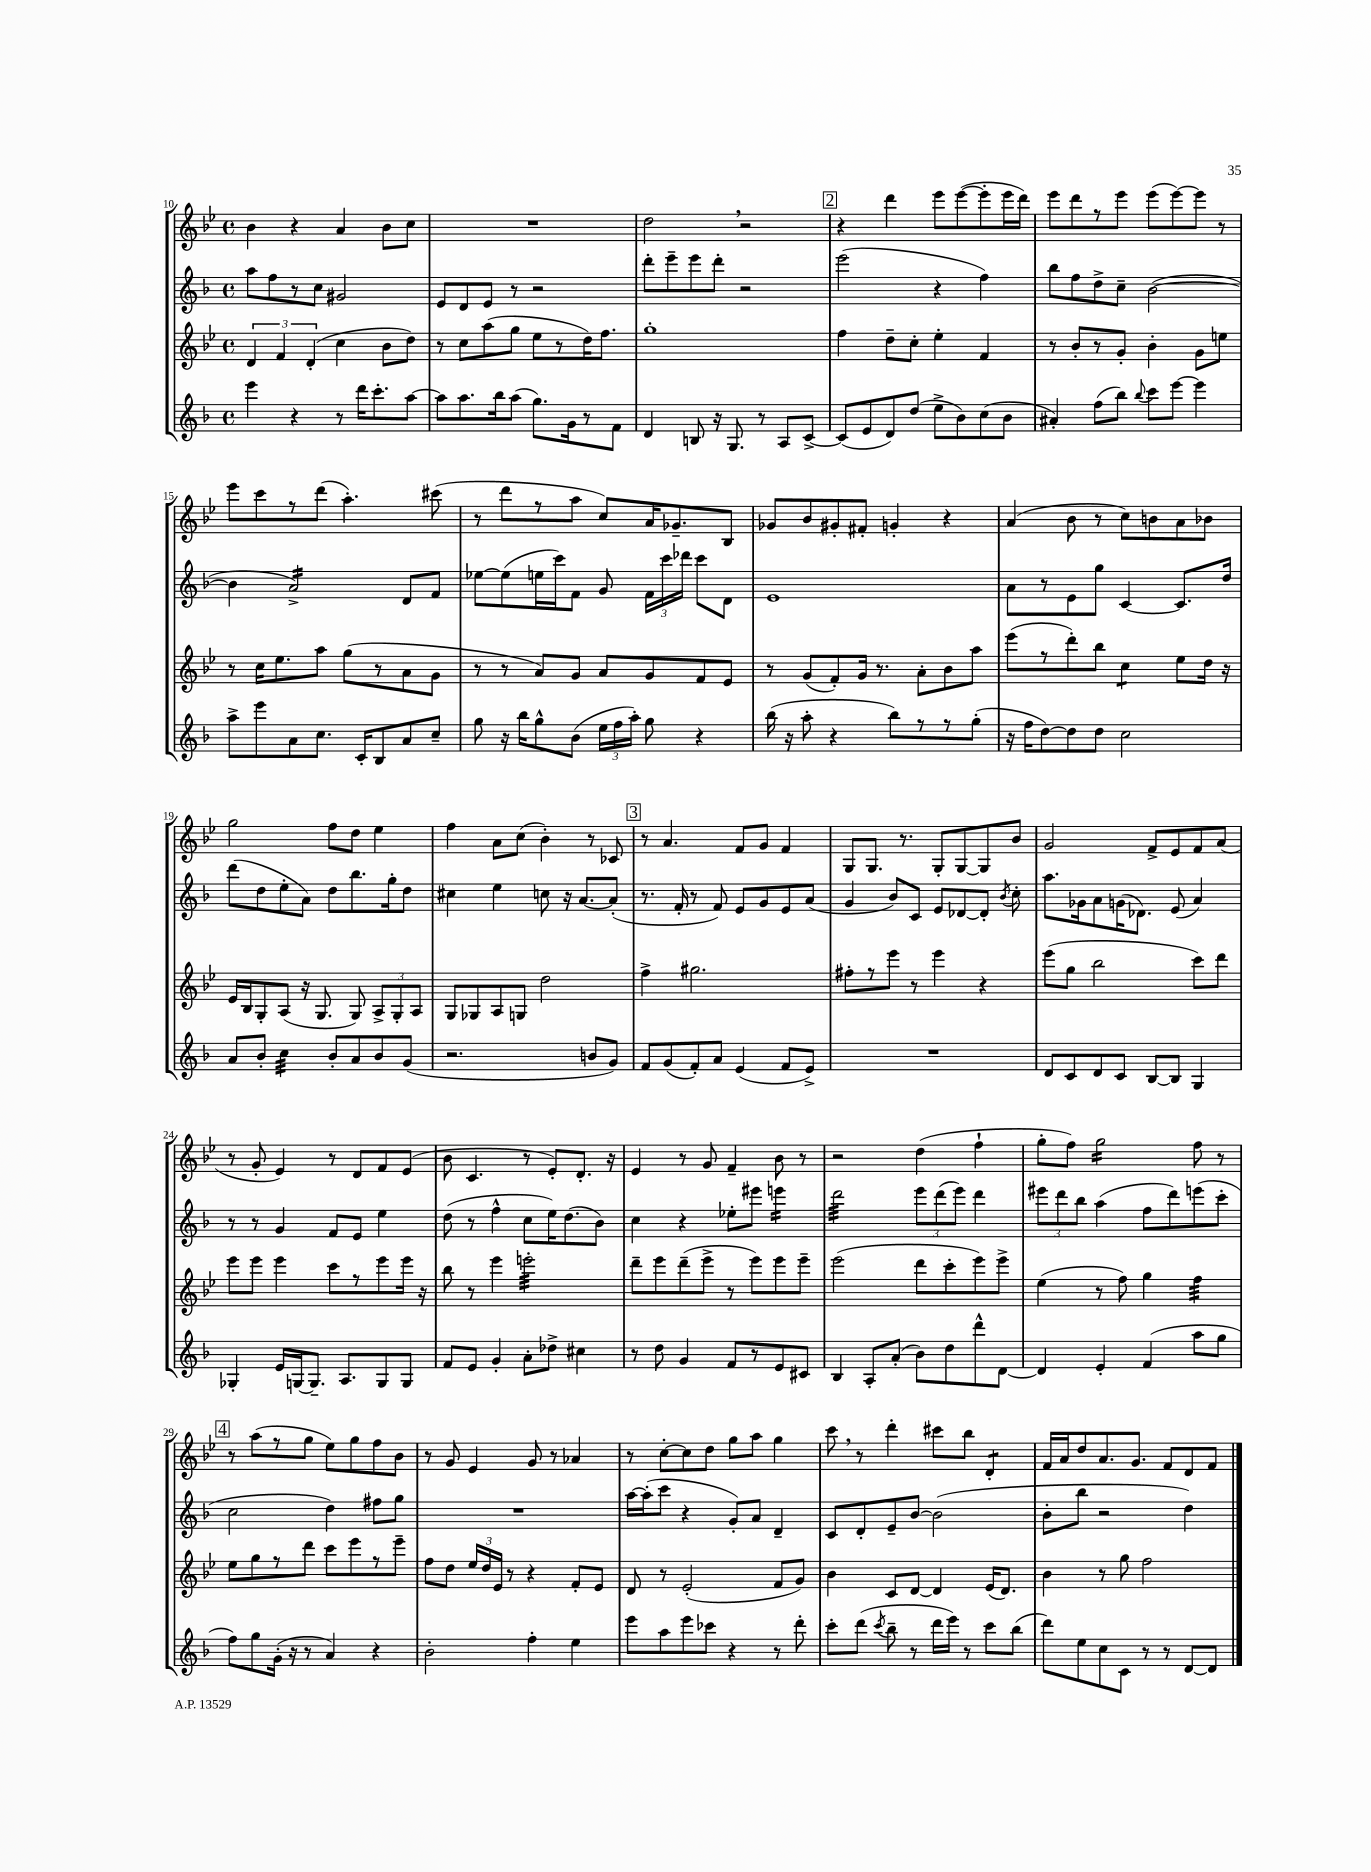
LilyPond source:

<<
\new StaffGroup <<
\new Staff = "s0" {
    \clef treble \key bes \major \defaultTimeSignature \time 4/4
    \autoBeamOff bes'4 r4 a'4 bes'8[ c''8] |
    R1 |
    d''2 \breathe r2 |
    \mark \markup { \box "2" } r4 d'''4 ees'''8[ ees'''8~( ees'''8-. ees'''16 d'''16]) |
    ees'''8[ d'''8 r8 ees'''8] ees'''8[( ees'''8~) ees'''8] r8 |
    ees'''8[ c'''8 r8 d'''8]( a''4.-.) cis'''8( |
    r8 d'''8[ r8 a''8] c''8[) a'16 ges'8.-- bes8] |
    ges'8[ bes'8 gis'8-. fis'8]-. g'4-. r4 |
    a'4( bes'8 r8 c''8[) b'8 a'8 bes'8] |
    g''2 f''8[ d''8] ees''4 |
    f''4 a'8[ c''8]( bes'4-.) r8 ces'8 |
    \mark \markup { \box "3" } r8 a'4. f'8[ g'8] f'4 |
    g8[ g8.] r8. g8[-. g8~ g8 bes'8] |
    g'2 f'8[-> ees'8 f'8 a'8]( |
    r8 g'8-. ees'4) r8 d'8[ f'8 ees'8]( |
    bes'8 c'4. r8 ees'8[-.) d'8.]-. r16 |
    ees'4 r8 g'8 f'4-- bes'8 r8 |
    r2 d''4( f''4-! |
    g''8[-. f''8]) g''2:16 f''8 r8 |
    \mark \markup { \box "4" } r8 a''8[( r8 g''8] ees''8[) g''8 f''8 bes'8] |
    r8 g'8 ees'4 g'8 r8 aes'4 |
    r8 c''8[~-. c''8 d''8] g''8[ a''8] g''4 |
    c'''8 \breathe r8 d'''4-. cis'''8[ bes''8] d'4:8-. |
    f'16[ a'16 d''8 a'8. g'8.] f'8[ d'8 f'8] \bar "|." |
}
\new Staff = "s1" {
    \clef treble \key f \major \defaultTimeSignature \time 4/4
    \autoBeamOff a''8[ f''8 r8 c''8] gis'2 |
    e'8[ d'8 e'8] r8 r2 |
    d'''8[-. e'''8-- e'''8 d'''8]-. r2 |
    \mark \markup { \box "2" } e'''2( r4 f''4) |
    bes''8[ f''8 d''8-> c''8]-- bes'2~( |
    bes'4 a'2:16->) d'8[ f'8] |
    ees''8[~ ees''8( e''16 c'''16) f'8] g'8 \tuplet 3/2 { f'16[ c'''16 des'''16] } c'''8[ d'8] |
    e'1 |
    a'8[ r8 e'8 g''8] c'4~ c'8.[ d''16] |
    d'''8[( d''8 e''8-. a'8]) d''8[ bes''8. g''16-. d''8] |
    cis''4 e''4 c''8 r16 a'8.[~ a'8]-.( |
    \mark \markup { \box "3" } r8. f'16-. r8 f'8) e'8[ g'8 e'8 a'8]( |
    g'4 bes'8[) c'8] e'8[ des'8~ des'8]-. \acciaccatura { bes'8 } c''8-. |
    a''8.[ ges'16 a'8 g'16( des'8.]) e'8( a'4) |
    r8 r8 g'4 f'8[ e'8] e''4 |
    d''8( r8 f''4-^ c''8[ e''16) d''8.( bes'8]) |
    c''4 r4 ees''8[-. eis'''8] e'''4:16 |
    d'''2:32 \tuplet 3/2 { e'''8[ d'''8( e'''8]) } d'''4 |
    \tuplet 3/2 { eis'''8[ d'''8 bes''8] } a''4( f''8[ d'''8) e'''8( c'''8]-. |
    \mark \markup { \box "4" } c''2 d''4) fis''8[ g''8] |
    R1 |
    a''16[~ a''16-.( c'''8] r4 g'8[-.) a'8] d'4-- |
    c'8[ d'8-. e'8-- bes'8]~ bes'2( |
    bes'8[-. bes''8] r2 d''4) \bar "|." |
}
\new Staff = "s2" {
    \clef treble \key bes \major \defaultTimeSignature \time 4/4
    \autoBeamOff \tuplet 3/2 { d'4 f'4 d'4-.( } c''4 bes'8[ d''8]) |
    r8 c''8[ a''8( g''8] ees''8[ r8 d''16) f''8.] |
    g''1-. |
    \mark \markup { \box "2" } f''4 d''8[-- c''8]-. ees''4-. f'4 |
    r8 bes'8[-. r8 g'8]-. bes'4-. g'8[ e''8] |
    r8 c''16[ ees''8. a''8] g''8[( r8 a'8 g'8] |
    r8 r8 a'8[) g'8] a'8[ g'8 f'8 ees'8] |
    r8 g'8[( f'8-.) g'16] r8. a'8[-. bes'8 a''8] |
    ees'''8[( r8 d'''8-.) bes''8] c''4:8 ees''8[ d''16] r16 |
    ees'16[ bes16 g8-. a8]( r16 g8. g8) \tuplet 3/2 { a8[-> g8-. a8] } |
    g8[ ges8 a8 g8] d''2 |
    \mark \markup { \box "3" } f''4-> gis''2. |
    fis''8[-. r8 ees'''8] r8 ees'''4 r4 |
    ees'''8[( g''8] bes''2 c'''8[) d'''8] |
    ees'''8[ ees'''8] ees'''4 c'''8[ r8 ees'''8 ees'''16] r16 |
    bes''8 r8 ees'''4 e'''2:32-. |
    d'''8[-- ees'''8 d'''8--( ees'''8]-> r8 ees'''8[) ees'''8 ees'''8]-- |
    ees'''2( d'''8[ c'''8-. ees'''8) ees'''8]-> |
    ees''4( r8 f''8) g''4 f''4:32 |
    \mark \markup { \box "4" } ees''8[ g''8 r8 d'''8] c'''8[ ees'''8 r8 ees'''8]-- |
    f''8[ d''8] \tuplet 3/2 { ees''16[ d''16 ees'16] } r8 r4 f'8[-. ees'8] |
    d'8 r8 ees'2-.( f'8[ g'8]) |
    bes'4 c'8[ d'8]~ d'4 ees'16[( d'8.]) |
    bes'4 r8 g''8 f''2 \bar "|." |
}
\new Staff = "s3" {
    \clef treble \key f \major \defaultTimeSignature \time 4/4
    \autoBeamOff e'''4 r4 r8 d'''16[ c'''8.-. a''8]~ |
    a''8[ a''8. bes''16 a''8]( g''8.[) g'16 r8 f'8] |
    d'4 b8 r16 g8. r8 a8[ c'8]~-> |
    \mark \markup { \box "2" } c'8[( e'8 d'8) d''8]( e''8[-> bes'8) c''8( bes'8] |
    ais'4-.) f''8[( bes''8]) \appoggiatura { bes''8 } c'''8[ e'''8]~ e'''4 |
    a''8[-> e'''8 a'8 c''8.] c'16[-. bes8 a'8 c''8]-- |
    g''8 r16 bes''16[ g''8-^ bes'8]( \tuplet 3/2 { e''16[ f''16 a''16]-.) } g''8 r4 |
    bes''16( r16 a''8-. r4 bes''8[) r8 r8 g''8]-.( |
    r16 f''16[ d''8~) d''8 d''8] c''2 |
    a'8[ bes'8]-. c''4:32 bes'8[-. a'8 bes'8 g'8]( |
    r2. b'8[ g'8]) |
    \mark \markup { \box "3" } f'8[ g'8( f'8-.) a'8] e'4( f'8[ e'8]->) |
    R1 |
    d'8[ c'8 d'8 c'8] bes8[~ bes8] g4 |
    ges4-. e'16[ g16~ g8.]-- a8.[ g8 g8] |
    f'8[ e'8] g'4-. a'8[-. des''8]-> cis''4 |
    r8 d''8 g'4 f'8[ r8 e'8 cis'8] |
    bes4 a8[-. a'8]-.( bes'8[) d''8 d'''8-^ d'8]~ |
    d'4 e'4-. f'4( a''8[ g''8] |
    \mark \markup { \box "4" } f''8[) g''8 g'16]-.( r16 r8 a'4) r4 |
    bes'2-. f''4-. e''4 |
    e'''8[ a''8 e'''8 ces'''8] r4 r8 d'''8-. |
    c'''8[-. d'''8]( \acciaccatura { c'''8 } bes''8-- r8 d'''16[ e'''16]) r8 c'''8[ bes''8]( |
    d'''8[) e''8 c''8 c'8] r8 r8 d'8[~ d'8] \bar "|." |
}
>>
>>
\layout { \context { \Score currentBarNumber = #10 } }
